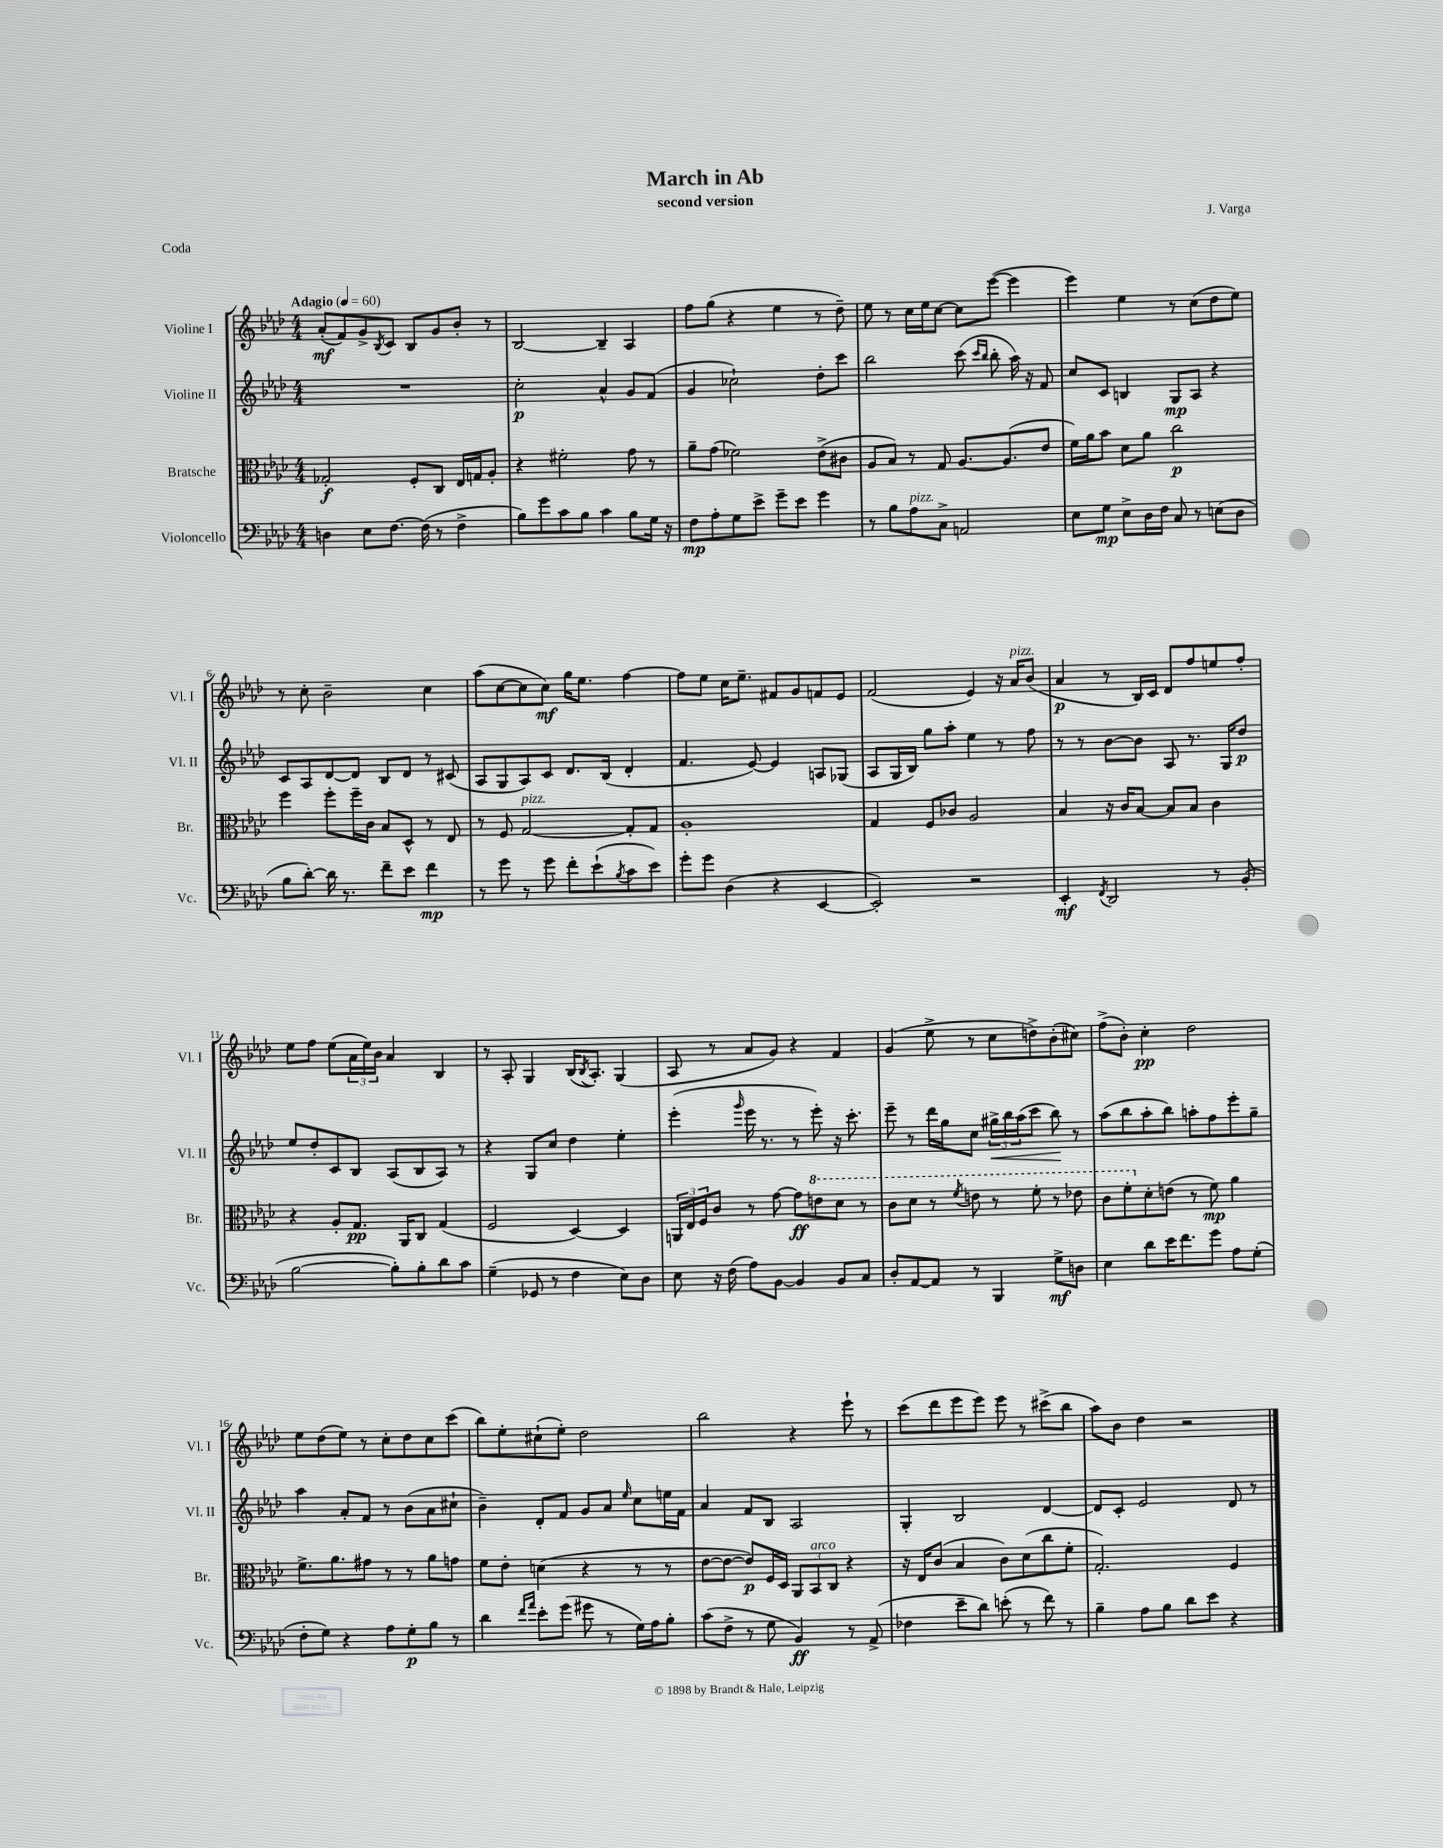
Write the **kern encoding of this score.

**kern	**kern	**kern	**kern
*staff4	*staff3	*staff2	*staff1
*clefF4	*clefC3	*clefG2	*clefG2
*k[b-e-a-d-]	*k[b-e-a-d-]	*k[b-e-a-d-]	*k[b-e-a-d-]
*M4/4	*M4/4	*M4/4	*M4/4
*MM60	*MM60	*MM60	*MM60
4D	2G-'	1r	(8a-'
.	.	.	8f)
8E-	.	.	8g^
.	.	.	8qB-
[8.F	.	.	8c
.	8F'	.	8B-
(16F]	.	.	.
8r	8C	.	8g
4F^	16E-	.	8b-'
.	16G	.	.
.	8A-'	.	8r
=	=	=	=
8B-)	4r	2cc'	[2B-
8g	.	.	.
8c	2f#'	.	.
8B-	.	.	.
4c	.	4a-^^	4B-~]
8B-	8g	8g	4A-
16G	8r	(8f	.
16r	.	.	.
=	=	=	=
8F	8a-~	4g	8ff
8A-'	(8g	.	(8gg
8G	2f-)	2cc-`)	4r
8e-^	.	.	.
8g~	.	.	4ee-
8e-	.	.	.
4g	(8e-^	8dd-'	8r
.	8c#	8ccc	8dd-~)
=	=	=	=
8r	8A-	2bb-	8ee-
8B-	8B-)	.	8r
8A-	8r	.	16cc
.	.	.	16ee-
8C^	8G	.	[8cc
2AA	[8.A-	(8ccc	8cc]
.	.	16qqccc	.
.	.	16qqbb-	.
.	.	8bb-'	([8eee-
.	(8.A-]	.	.
.	.	16aa-)	4eee-]
.	.	16r	.
.	8e-	8f	.
=	=	=	=
8E-	16f)	8cc	4eee-)
.	16a-	.	.
8G	8b-	8c	.
8E-^	8d-	4B	4ee-
16D-	8a-	.	.
16F	.	.	.
8C	2cc	8G	8r
8r	.	8A-	(8cc
(8E	.	4r	8dd-
8D-	.	.	8ee-)
=	=	=	=
8B-	4ff	8c	8r
[8d-')	.	8A-	8cc'
16d-]	8ff'	[8d-	2b-~
8.r	.	.	.
.	16ff~	8d-]	.
.	16c	.	.
8f~	8B-	8B-	.
8e-	8D-^^	8d-	.
4f	8r	8r	4cc
.	8E-	(8c#	.
=	=	=	=
8r	8r	8A-	(8aa-
8g	8F	8G	[8cc
8r	[2G	8A-)	8cc]
8g	.	8c	8cc)
8f'	.	8.d-	16gg
.	.	.	8.ee-
(8e-`	.	.	.
.	.	(16B-	.
8qB-	.	.	.
8c	8G']	4d-'	[4ff
8e-)	8G	.	.
=	=	=	=
8g'	1A-'	4.f	8ff]
8g	.	.	8ee-
(4D-	.	.	16cc
.	.	.	8.ee-~
.	.	[8e-)	.
4r	.	4e-]	8f#
.	.	.	8g
[4EE-	.	8A	8f
.	.	(8G-	8e-
=	=	=	=
2EE-'])	4G	8A-	(2f
.	.	16G	.
.	.	16B-)	.
.	8F	8gg	.
.	8c-	8aa-'	.
2r	2A-	4ee-	4e-)
.	.	8r	16r
.	.	.	16a-
.	.	8ff	(8b-
=	=	=	=
4EE-'	4B-	8r	4a-
.	.	8r	.
8qFF	.	.	.
2DD-	16r	[8b-	8r
.	16c	.	.
.	[8B-	8b-]	16B-)
.	.	.	16c
.	8B-]	8A-	8d-
.	8B-	8.r	8ff
8r	4c	.	8ee
.	.	16G	.
(8BB-'	.	8dd-	8ff'
=	=	=	=
[2B-	4r	8ee-	8ee-
.	.	8dd-'	8ff
.	8A-'	8c	(8ee-
.	8.G	8B-	24a-
.	.	.	24ee-)
.	.	.	24b-
8B-'])	.	(8A-	4a-
.	16AA-	.	.
8B-'	8C	8B-	.
8d-	(4G	8A-)	4B-
8c	.	8r	.
=	=	=	=
(4G~	2F	4r	8r
.	.	.	8A-'
8GG-	.	8G	4G
8r	.	8cc	.
4F	[4D-)	4dd-	(16B-
.	.	.	8qB-
.	.	.	8.A-')
8E-)	4D-]	4ee-'	(4G
8D-	.	.	.
=	=	=	=
8E-	24AA	(4eee-'	8A-
.	24E-	.	.
.	24F	.	.
16r	8c	.	8r
(16F	.	.	.
.	.	16qqggg	.
8A-)	8r	16eee-	8a-
.	.	8.r	.
[8BB-	[8g	.	8g)
4BB-]	8g]	8r	4r
.	8ee	8eee-')	.
8BB-	8dd-	16r	4f
.	.	8.ccc'	.
8C	8r	.	.
=	=	=	=
8D-'	8cc	8eee-~	(4g
[8AA-	8dd-	8r	.
8AA-]	8r	16ddd-	8ee-^
.	.	16gg	.
.	8qff	.	.
8r	8ee	8cc	8r
4BBB-	8r	24gg#^	8cc
.	.	24bb-	.
.	.	(24aa-	.
.	8ff'	8ccc	8dd^)
8G^	8r	8bb-)	(8b-'
8D	8ee-	8r	8cc#)
=	=	=	=
4E-	8cc	(8aa-	(8ff^
.	8ff'	8bb-	8b-')
8d-	8d-'	8aa-'	4cc'
16e-	(8e	8bb-)	.
8.f	.	.	.
.	8r	8aa'	2dd-
8g	8f)	8ff	.
8A-	4a-	8eee-'	.
(8G'	.	8gg~	.
=	=	=	=
8F'	8.f^	4aa-	8ee-
8G)	.	.	(8dd-
.	8.a-	.	.
4r	.	8a-'	8ee-)
.	8g#	8f	8r
8A-	8r	8r	8cc'
8G'	8r	(8b-	8dd-
8B-	8a-	8a-	8cc
8r	8g	8cc#`	(8ccc
=	=	=	=
4d-	8f	4b-~)	8bb-)
.	8e-'	.	8ee-'
16qqf	.	.	.
16qqa-	.	.	.
8e-'	(4d	8d-'	(8cc#`
(8g	.	8f	8ee-')
8g#	4r	8g	2dd-
8r	.	8a-	.
.	.	16qqee-	.
16G)	8r	8cc	.
16A-	.	.	.
8B-'	8r	16ee	.
.	.	16f	.
=	=	=	=
(8c	[8e-	4a-	2bb-
8F^	8e-_	.	.
8r	8e-])	8f	.
8G	16F	8B-	.
.	16D-	.	.
4BB-)	12AA-	2A-	4r
.	12BB-	.	.
.	12C	.	.
8r	4r	.	8eee-`
(8AA-^	.	.	8r
=	=	=	=
4F-	16r	4G'	(8ccc
.	16E-	.	.
.	(8c	.	8ddd-
8e-~	4B-	2B-	8eee-
8d-)	.	.	8eee-)
(8e'	8c)	.	8eee-
8r	(8d-	.	8r
8f)	8cc	[4d-	(8ccc#^
8r	8f'	.	8bb-
=	=	=	=
4B-~	2.G')	8d-]	8aa-)
.	.	8c'	8b-
8A-	.	2e-	4dd-
8B-	.	.	.
8d-	.	.	2r
8e-	.	.	.
4r	4F	8d-	.
.	.	8r	.
==	==	==	==
*-	*-	*-	*-
